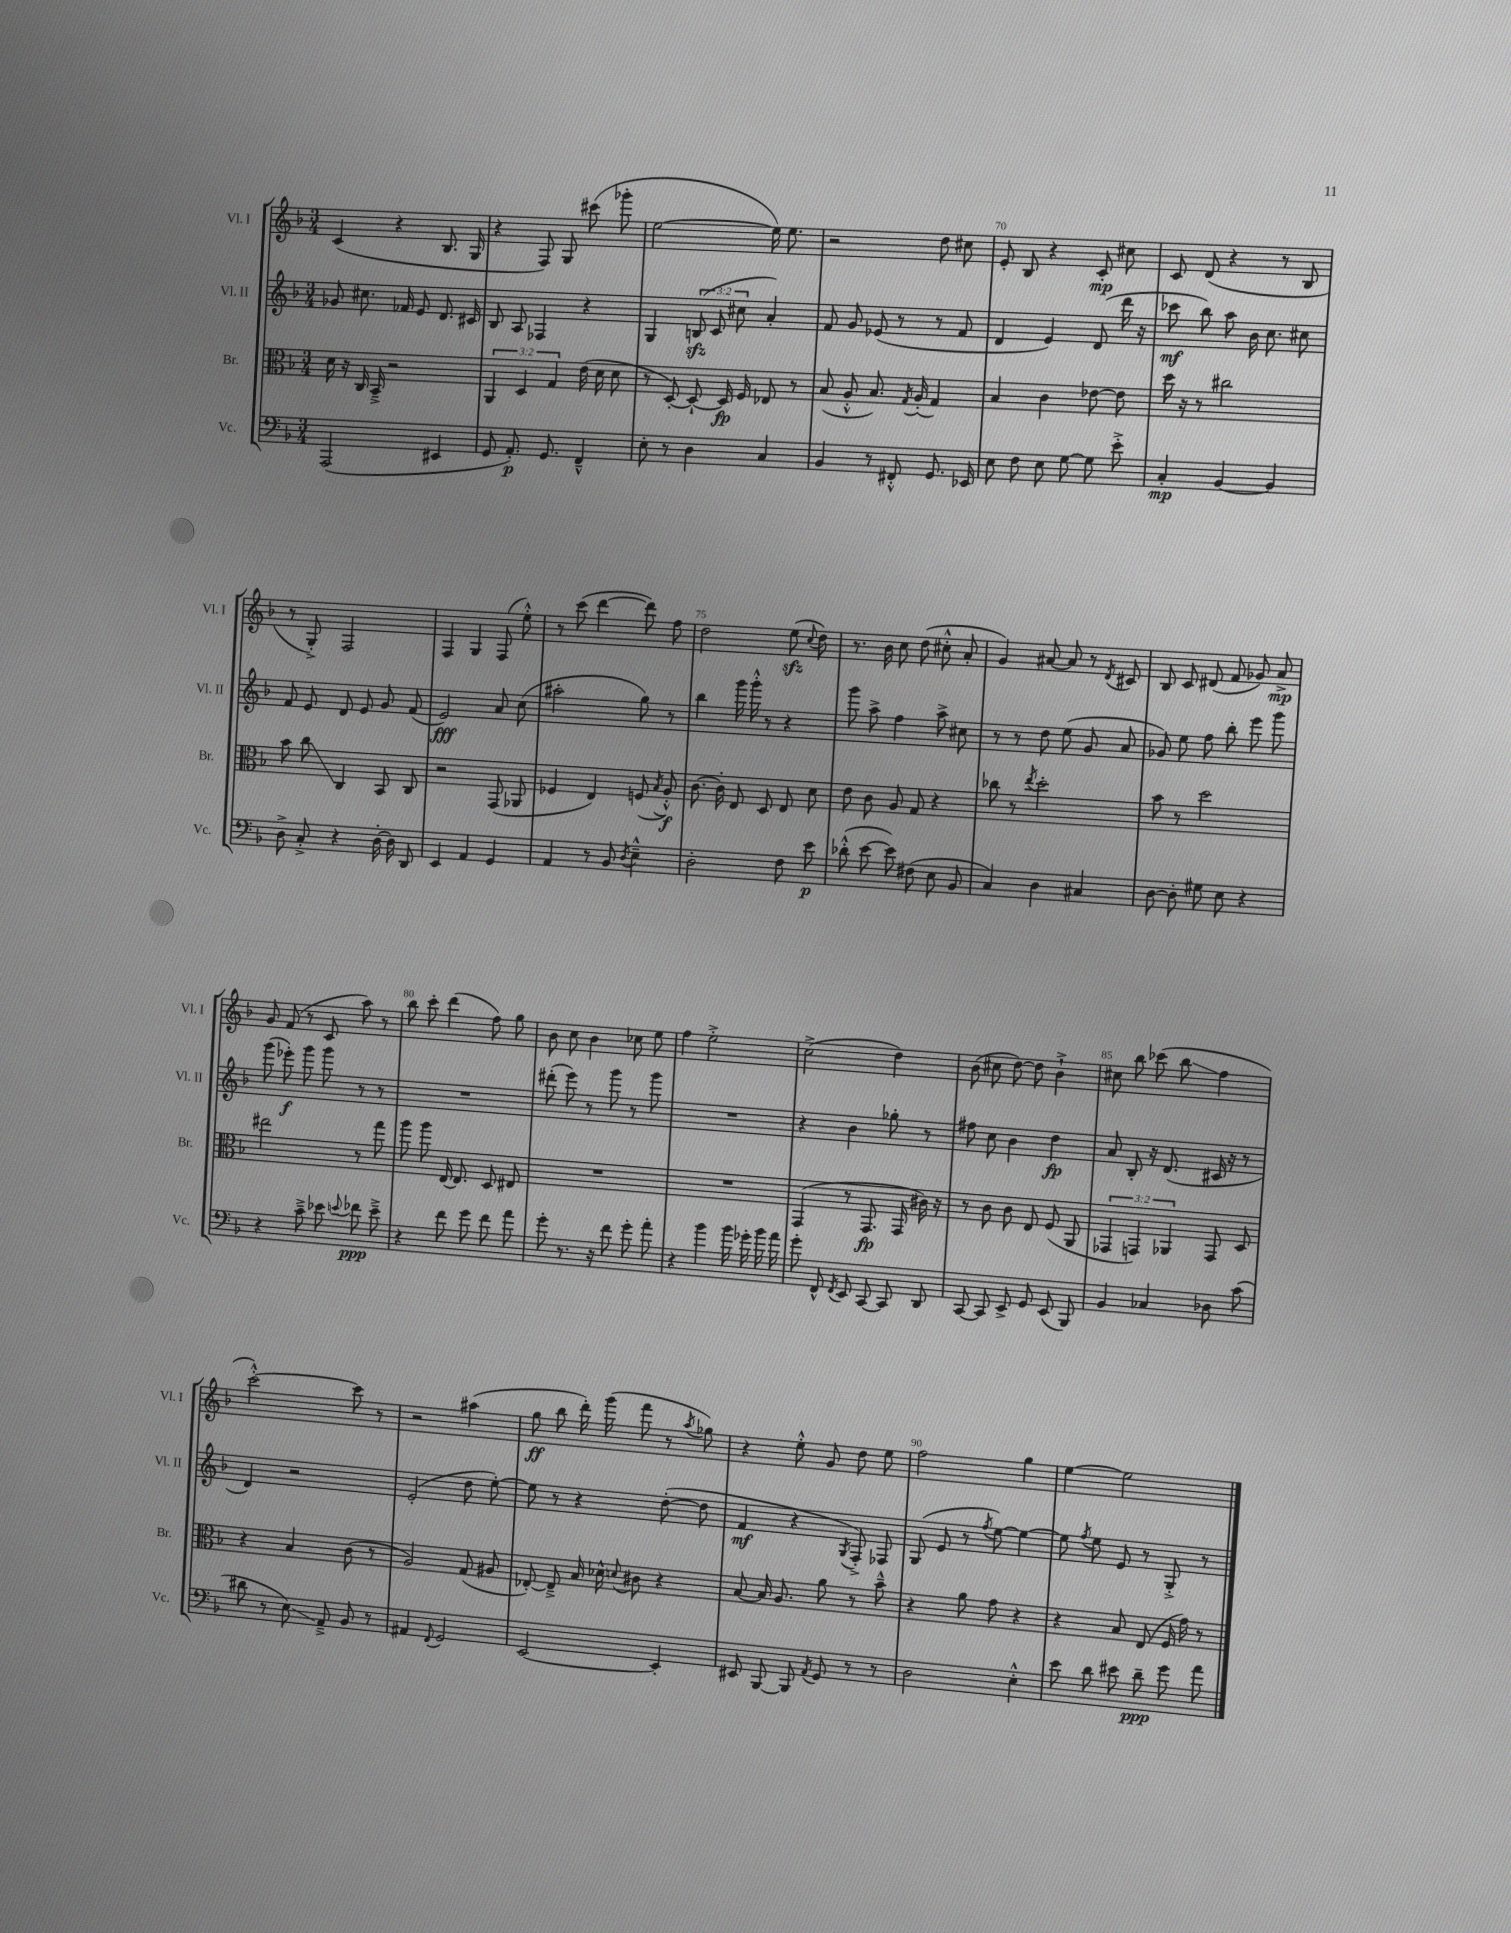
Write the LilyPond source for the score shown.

<<
\new StaffGroup <<
\new Staff = "s0" \with { instrumentName = "Vl. I" shortInstrumentName = "Vl. I" } {
    \clef treble \key f \major \numericTimeSignature \time 3/4
    \autoBeamOff c'4( r4 bes8. g16 |
    r4 f8) g8 cis'''8( ges'''8-. |
    e''2~ e''16) e''8. |
    r2 d''8 cis''8 |
    e'8-. bes8 r4 c'8-.\mp cis''8 |
    c'8 d'8( r4 r8 bes8 |
    r8 g8-.->) f2 |
    f4 g4 f8( e''8-.-^) |
    r8 c'''8( d'''4~ d'''8) f''8 |
    d''2 e''8\sfz( \appoggiatura { c''8 } d''8) |
    r8. bes'16 c''8 d''8( cis''8-.-^ a'8-. |
    g'4) ais'8~ ais'8 r8 \acciaccatura { d'8 } cis'8 |
    bes8 c'8 dis'8( f'8 ges'8) a'8->\mp |
    g'8 f'8( r8 c'8 a''8) r8 |
    bes''8 c'''8-. d'''4( f''8) g''8 |
    bes'8 c''8 bes'4 ces''8 e''8 |
    f''4 e''2-.-> |
    c''2->( d''4) |
    bes'8( cis''8 d''8~) d''8 bes'4-!-> |
    cis''8 bes''8 ces'''8( bes''8\glissando f''4 |
    c'''2~-.-^) c'''8 r8 |
    r2 ais''4( |
    g''8\ff bes''8 d'''16-.) g'''16( f'''8 r8 \acciaccatura { a''8 } ges''8) |
    r4 e''8-.-^ g'8 d''8 e''8 |
    f''2 g''4 |
    e''4~ e''2 \bar "|." |
}
\new Staff = "s1" \with { instrumentName = "Vl. II" shortInstrumentName = "Vl. II" } {
    \clef treble \key f \major \numericTimeSignature \time 3/4 \override Staff.TupletNumber.text = #tuplet-number::calc-fraction-text
    \autoBeamOff ges'8 cis''8. fes'16 e'8 d'8. cis'16 |
    bes8 a8 fes4 r4 |
    g4 \tuplet 3/2 { b8\sfz( c'8 cis''8 } a'4-.) |
    f'8 g'8 ees'8( r8 r8 f'8 |
    d'4 e'4) d'8( d'''16 r16 |
    ces'''8\mf bes''8) a''8 bes'16 c''8. cis''8 |
    f'8 e'8 d'8 e'8 g'8 f'8( |
    e'2\fff) a'8 c''8( |
    ais''2-. g''8) r8 |
    bes''4 g'''16 g'''16-.-^ r8 r4 |
    g'''8 a''8-> f''4 a''8-> cis''8 |
    r8 r8 d''8 e''8( g'8 a'8 |
    ges'8) e''8 f''8 bes''8-. e'''8 g'''8 |
    g'''8( ees'''8-.\f) g'''8 g'''8 r8 r8 |
    R2. |
    dis'''8-.( e'''8) r8 g'''8 r8 g'''8 |
    R2. |
    r4 bes'4 ges''8-. r8 |
    fis''8 c''8 bes'4 d''4\fp |
    a'8 bes8-. r16 d'8.( cis'16 r16 r8 |
    d'4) r2 |
    e'2-.( d''8 e''8~-.) |
    e''8 r8 r4 d''8~-.( d''8 |
    f'4\mf r4 \acciaccatura { g8 } f8-.->) fes8 |
    g8( e'8 r8 \acciaccatura { f''8 } e''8~) e''4~ |
    e''8 \acciaccatura { f''8 } e''8 e'8 r8 g8-.-> r8 \bar "|." |
}
\new Staff = "s2" \with { instrumentName = "Br." shortInstrumentName = "Br." } {
    \clef alto \key f \major \numericTimeSignature \time 3/4 \override Staff.TupletNumber.text = #tuplet-number::calc-fraction-text
    \autoBeamOff d'16 r16 c16 bes,16---> r2 |
    \tuplet 3/2 { a,4 d4 g4 } e'16( d'16 d'8 |
    r8 d8~-.) d8~-! d16\fp f16 ees8 r8 |
    bes8( a8-.-^ bes8.) \acciaccatura { g8 } a16-.( g4) |
    bes4 c'4 ees'8~ ees'8 |
    d''16 r16 r8 cis''2 |
    bes'8 c''8\glissando c4 bes,8 c8 |
    r2 g,8( aes,8 |
    fes4 e4) f8( \acciaccatura { bes8 } a8-.-^\f) |
    c'8.~ c'16-. e8 d8 e8 d'8 |
    e'8 c'8 a8 g8 r4 |
    ces''8 r8 \acciaccatura { e''8 } d''2-. |
    bes'8 r8 d''2 |
    eis''2 r8 g''8 |
    a''8 a''8 e16~ e8. d8 eis8 |
    R2. |
    R2. |
    g,4( r8 g,8.\fp g,16 cis'16) r16 |
    r8 c'8 c'8 e8 f8( a,8 |
    \tuplet 3/2 { ges,4 g,4) aes,4 } g,8 d8 |
    r4 bes4 c'8( r8 |
    a2) g8( ais8 |
    ees8~-.) ees8---> bes16 des'16-^ \appoggiatura { d'8 } cis'8 r4 |
    bes8~ bes16 a8. a'8 r8 bes'8---^ |
    r4 a'8 g'8 r4 |
    r4 bes8 e8( f16 g'16) r8 \bar "|." |
}
\new Staff = "s3" \with { instrumentName = "Vc." shortInstrumentName = "Vc." } {
    \clef bass \key f \major \numericTimeSignature \time 3/4
    \autoBeamOff a,,2( eis,4 |
    g,8 a,8.-.\p) g,8. f,4---^ |
    e8-. r8 d4 c4 |
    bes,4 r8 fis,8-.-^ g,8. ees,16 |
    e8 f8 e8 g8~ g8 e'8-.-> |
    c4-.\mp bes,4~ bes,4 |
    d8-> c8-.-> r4 d16~-. d16 d,8 |
    e,4 a,4 g,4 |
    a,4 r8 bes,8 \acciaccatura { d8 } e4---^ |
    d2-. f8 e'8\p |
    des'8-.-^( e'8~ e'8) fis8( e8 bes,8 |
    c4) d4 cis4 |
    d8~ d8-. gis8 e8 r4 |
    r4 c'8---> ees'8 \appoggiatura { e'8 } fes'8\ppp e'8---> |
    r4 f'8 g'8 f'8 a'8 |
    g'8-. r8. r16 f'8 g'8-. a'8-. |
    r4 bes'4 bes'16 ges'16-. bes'16 a'16 |
    g'8-. f,8-^ \acciaccatura { f,8 } e,8 c,8~ c,8 d,8 |
    c,8~ c,8 e,8-> g,8 e,8( bes,,8) |
    bes,4 ces4 des8 c'8( |
    dis'8 r8 e8\glissando) a,8---> bes,8 r8 |
    ais,4 \appoggiatura { f,8 } g,2 |
    e,2~ e,4-. |
    eis,8 bes,,8~ bes,,8 \acciaccatura { a,8 } g,8 r8 r8 |
    d2 e4-.-^ |
    e'8 d'8 eis'8 d'8--\ppp g'8 a'8 \bar "|." |
}
>>
>>
\layout { \context { \Score currentBarNumber = #66 \override BarNumber.break-visibility = ##(#f #t #t) barNumberVisibility = #(every-nth-bar-number-visible 5) } }
